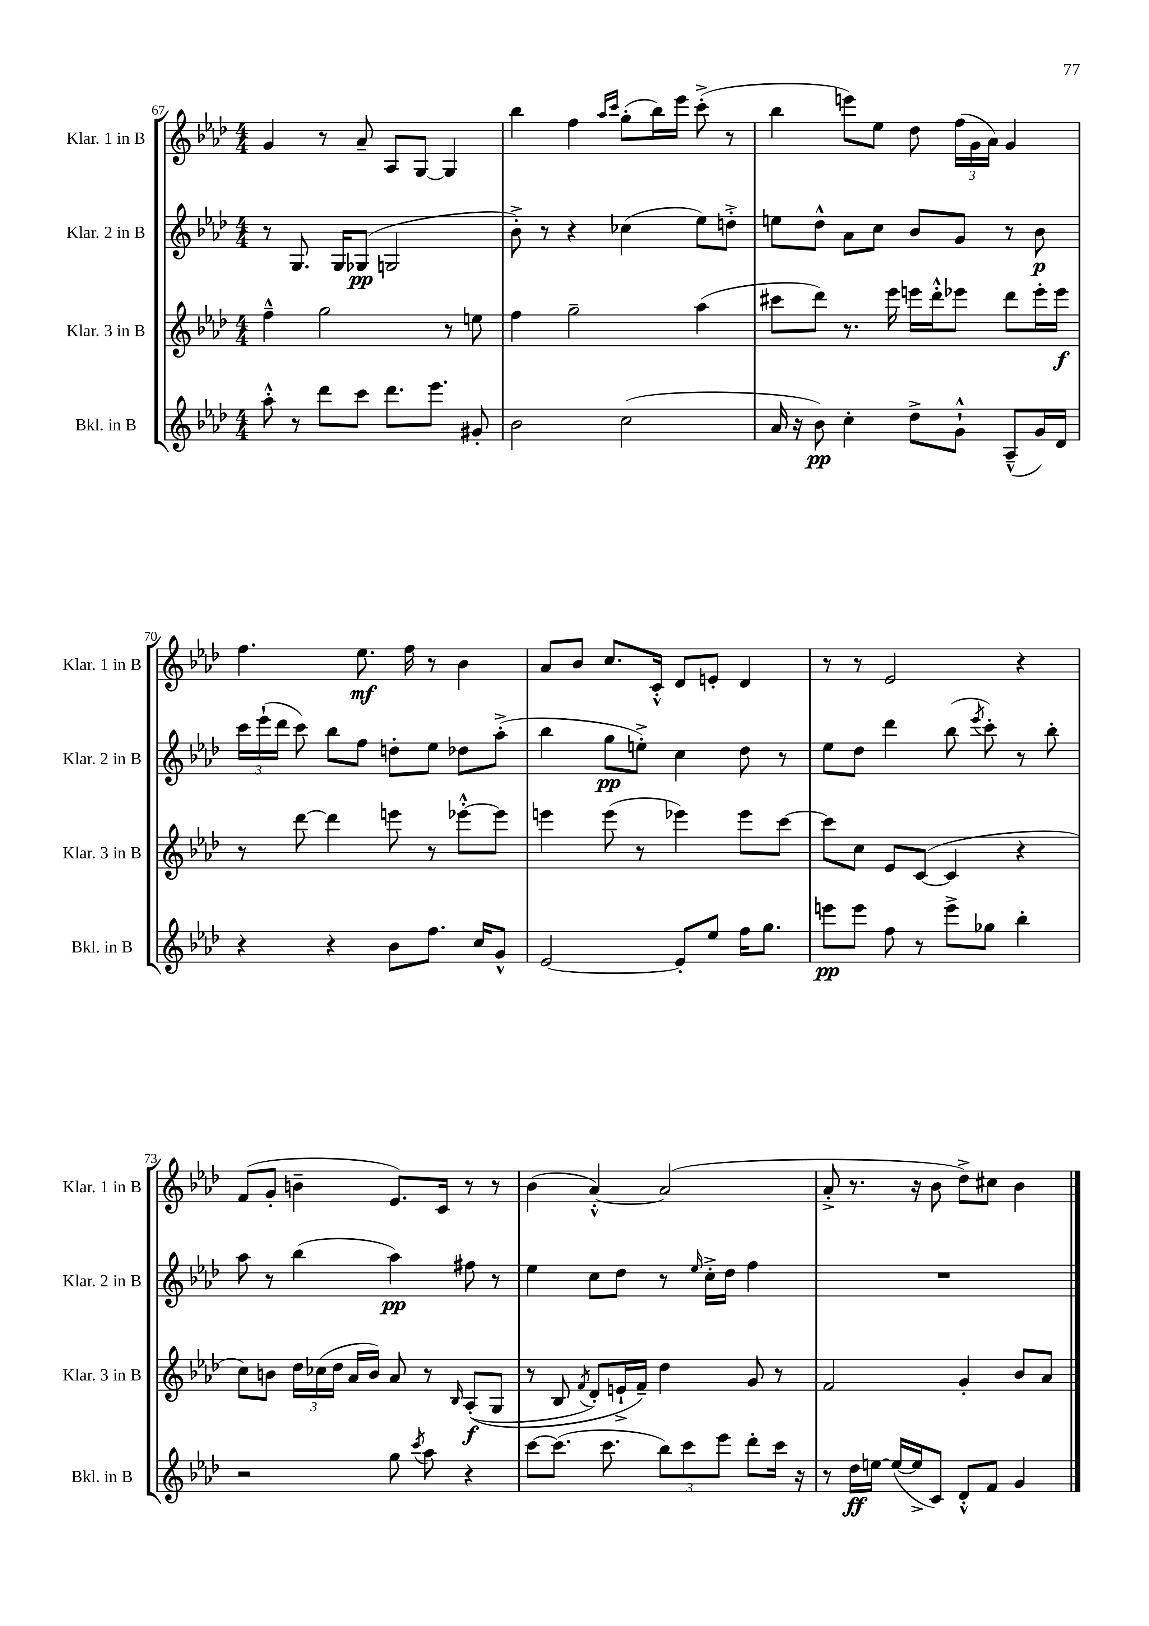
<<
\new StaffGroup <<
\new Staff = "s0" \with { instrumentName = "Klar. 1 in B" shortInstrumentName = "Klar. 1 in B" } {
    \clef treble \key aes \major \numericTimeSignature \time 4/4
    \autoBeamOff g'4 r8 aes'8-- aes8[ g8]~ g4 |
    bes''4 f''4 \grace { aes''16[ c'''16] } g''8[-.( bes''16) ees'''16] c'''8-.->( r8 |
    bes''4 e'''8[) ees''8] des''8 \tuplet 3/2 { f''16[( g'16 aes'16]) } g'4 |
    f''4. ees''8.\mf f''16 r8 bes'4 |
    aes'8[ bes'8] c''8.[ c'16]-.-^ des'8[ e'8]-. des'4 |
    r8 r8 ees'2 r4 |
    f'8[( g'8]-. b'4-- ees'8.[) c'16] r8 r8 |
    bes'4( aes'4~-.-^) aes'2( |
    aes'8-.-> r8. r16 bes'8 des''8[->) cis''8] bes'4 \bar "|." |
}
\new Staff = "s1" \with { instrumentName = "Klar. 2 in B" shortInstrumentName = "Klar. 2 in B" } {
    \clef treble \key aes \major \numericTimeSignature \time 4/4
    \autoBeamOff r8 g8. g16[ ges8]\pp( g2 |
    bes'8-.->) r8 r4 ces''4( ees''8[) d''8]-.-> |
    e''8[ des''8]-^ aes'8[ c''8] bes'8[ g'8] r8 bes'8\p |
    \tuplet 3/2 { c'''16[ ees'''16-!( des'''16] } c'''8) bes''8[ f''8] d''8[-. ees''8] des''8[ aes''8]-.->( |
    bes''4 g''8[\pp e''8]-.->) c''4 des''8 r8 |
    ees''8[ des''8] des'''4 bes''8( \acciaccatura { ees'''8 } c'''8-.) r8 bes''8-. |
    aes''8 r8 bes''4( aes''4\pp) fis''8 r8 |
    ees''4 c''8[ des''8] r8 \grace { ees''16 } c''16[-.-> des''16] f''4 |
    R1 \bar "|." |
}
\new Staff = "s2" \with { instrumentName = "Klar. 3 in B" shortInstrumentName = "Klar. 3 in B" } {
    \clef treble \key aes \major \numericTimeSignature \time 4/4
    \autoBeamOff f''4---^ g''2 r8 e''8 |
    f''4 g''2-- aes''4( |
    cis'''8[ des'''8]) r8. ees'''16 e'''16[ des'''16-.-^ ees'''8] des'''8[ ees'''16-. ees'''16]\f |
    r8 des'''8~ des'''4 e'''8 r8 ees'''8[~-.-^ ees'''8] |
    e'''4 e'''8( r8 ees'''4) ees'''8[ c'''8]~ |
    c'''8[ c''8] ees'8[ c'8]~( c'4 r4 |
    c''8[) b'8] \tuplet 3/2 { des''16[ ces''16( des''16] } aes'16[ b'16]) aes'8 r8 \grace { bes16 } aes8[-.\f(\( g8] |
    r8 bes8 \acciaccatura { f'8 } des'8[-.) e'16-!-> f'16]--\) des''4 g'8 r8 |
    f'2 g'4-. bes'8[ aes'8] \bar "|." |
}
\new Staff = "s3" \with { instrumentName = "Bkl. in B" shortInstrumentName = "Bkl. in B" } {
    \clef treble \key aes \major \numericTimeSignature \time 4/4
    \autoBeamOff aes''8-.-^ r8 des'''8[ c'''8] des'''8.[ ees'''8.] gis'8-. |
    bes'2 c''2( |
    aes'16 r16 bes'8\pp) c''4-. des''8[-> g'8]-!-^ aes8[---^( g'16) des'16] |
    r4 r4 bes'8[ f''8.] c''16[ g'8]-^ |
    ees'2~ ees'8[-. ees''8] f''16[ g''8.] |
    e'''8[\pp e'''8] f''8 r8 e'''8[-> ges''8] bes''4-. |
    r2 g''8 \acciaccatura { c'''8 } aes''8 r4 |
    c'''8[~ c'''8.]( c'''8. \tuplet 3/2 { bes''8[) c'''8 ees'''8] } des'''8[-. c'''16] r16 |
    r8 des''16[\ff e''16]~ e''16[~( e''16-> c'8]) des'8[-.-^ f'8] g'4 \bar "|." |
}
>>
>>
\layout { \context { \Score currentBarNumber = #67 } }
